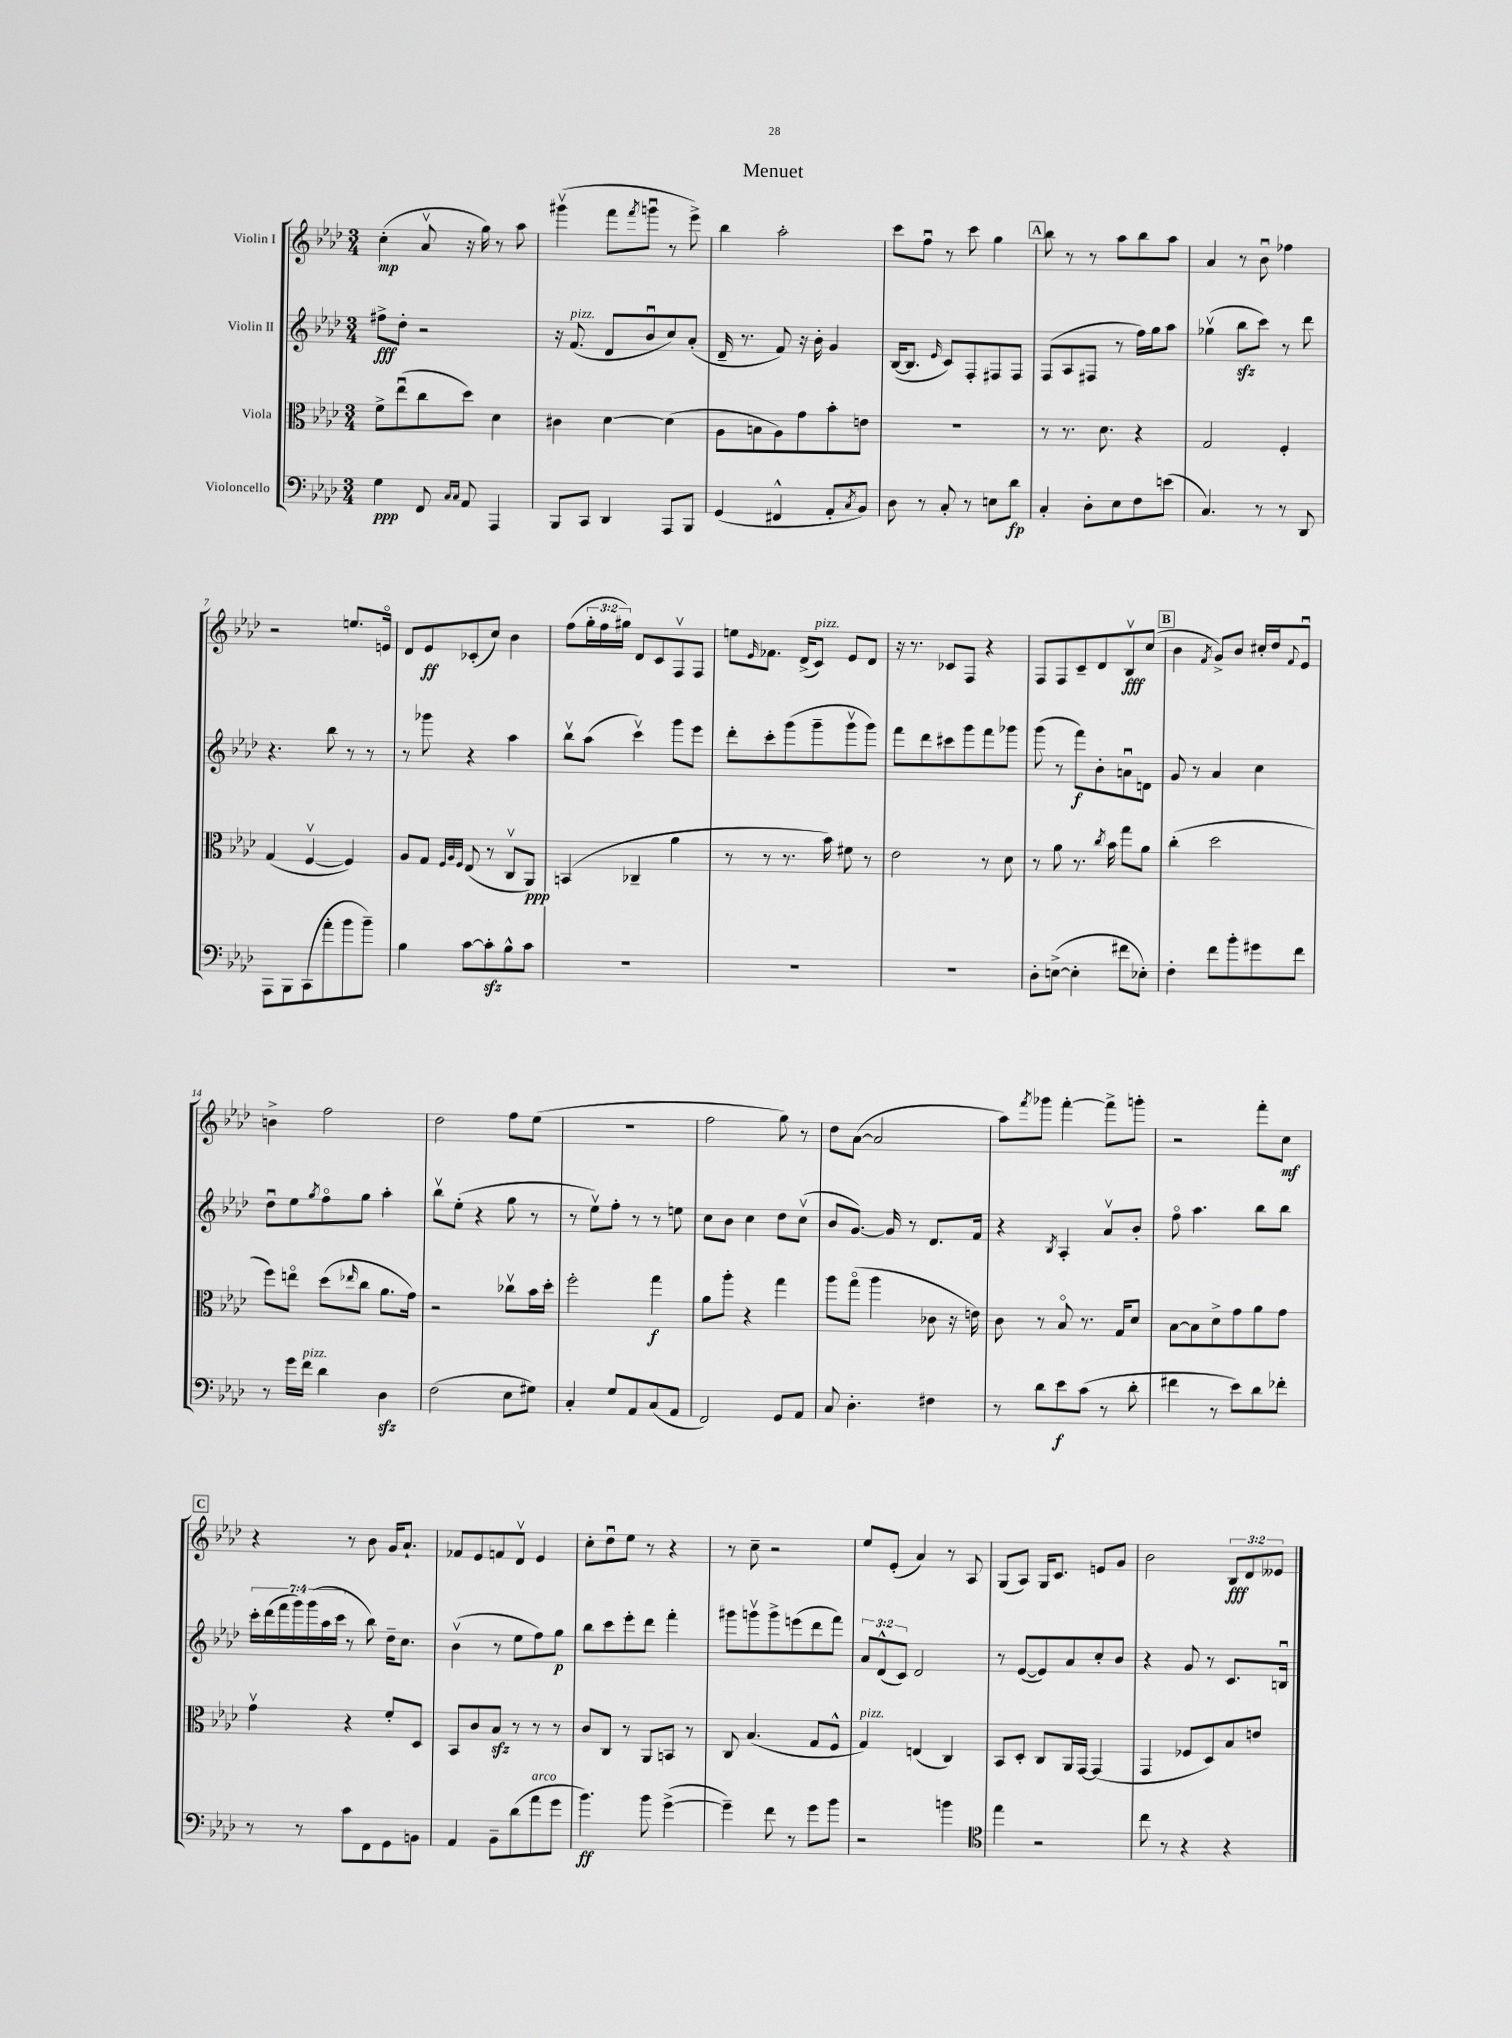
\header { title = "Menuet" }
<<
\new StaffGroup <<
\new Staff = "s0" \with { instrumentName = "Violin I" } {
    \clef treble \key aes \major \numericTimeSignature \time 3/4 \override Staff.TupletNumber.text = #tuplet-number::calc-fraction-text
    c''4-.\mp( aes'8\upbow r16 g''16) r8 aes''8 |
    gis'''4\upbow( f'''8 \acciaccatura { f'''8 } g'''8\downbow r8 ees'''8->) |
    bes''4 aes''2-. |
    c'''8 f''8\downbow r8 c'''8 g''4 |
    \mark \markup { \box "A" } bes''8 r8 r8 aes''8 bes''8 aes''8 |
    aes'4 r8 bes'8\downbow fes''4 |
    r2 e''8. e'16\flageolet |
    des'8 ees'8\ff ces'8-.( c''8) bes'4 |
    f''8( \tuplet 3/2 { g''16-. f''16 gis''16) } des'8 c'8 f8\upbow f8 |
    e''8 \grace { ees'16 } fes'8. des'16->( c'8^\markup { \italic "pizz." }) ees'8 des'8 |
    r16 r8. ces'8 f8 r4 |
    f8 f8 c'8-- des'8 bes8\upbow\fff c''8( |
    \mark \markup { \box "B" } bes'4 \acciaccatura { f'8 } g'8->) bes'8 cis''16-. des''16 \appoggiatura { f'8 } ees'8\downbow |
    b'4-> f''2 |
    des''2 f''8 ees''8( |
    R2. |
    f''2 g''8) r8 |
    des''8 aes'8~( aes'2 |
    aes''8) \acciaccatura { f'''8 } ges'''8 f'''4~-. f'''8-> g'''8-. |
    r2 f'''8-. c''8\mf |
    \mark \markup { \box "C" } r4 r8 bes'8 g'16 aes'8.-! |
    fes'8 ees'8 f'8 des'8\upbow ees'4 |
    c''8-. des''8\downbow ees''8 r8 r4 |
    r8 c''8-- r2 |
    ees''8 ees'8-.( aes'4) r8 aes8 |
    g8( aes8) g16 c'8. e'8 g'8 |
    bes'2 \tuplet 3/2 { bes8\fff des'8 eeses'8 } \bar "|." |
}
\new Staff = "s1" \with { instrumentName = "Violin II" } {
    \clef treble \key aes \major \numericTimeSignature \time 3/4 \override Staff.TupletNumber.text = #tuplet-number::calc-fraction-text
    fis''8->\fff des''8-. r2 |
    r16 f'8.^\markup { \italic "pizz." }( des'8 bes'8\downbow c''8) aes'8-.( |
    des'16-- r8. f'8) r16 bes'16-. g'4 |
    bes16~( bes8. \grace { ees'16 } c'8) f8-. fis8 fis8 |
    \mark \markup { \box "A" } f8( aes8 fis8 r8 f''16) g''16 aes''8 |
    ges''4\upbow( bes''8\sfz c'''8) r8 des'''8 |
    r4. bes''8 r8 r8 |
    r8 ges'''8 r4 aes''4 |
    bes''8\upbow aes''8( c'''4\upbow) g'''8 ees'''8 |
    des'''8-. c'''8-. g'''8( g'''8-- g'''8\upbow g'''8) |
    f'''8 des'''8 cis'''8 g'''8 f'''8 ges'''8 |
    g'''8( r8 f'''8\f) bes'8-. a'8\downbow d'8 |
    \mark \markup { \box "B" } g'8 r8 aes'4 c''4 |
    des''8\downbow ees''8 \acciaccatura { g''8 } f''8\flageolet g''8 aes''4-. |
    bes''8\upbow ees''8-.( r4 g''8 r8 |
    r8 ees''8\upbow) f''8-. r8 r8 e''8 |
    c''8 bes'8 c''4 des''8 c''8\upbow( |
    bes'8 g'8.~) g'16 r8 des'8. f'16 |
    r4 \acciaccatura { bes8 } aes4-. aes'8\upbow bes'8-. |
    f''8\flageolet aes''4. bes''8 bes''8 |
    \mark \markup { \box "C" } \tuplet 7/4 { c'''16-. des'''16( f'''16 g'''16) g'''16( aes''16 c'''16 } r8 bes''8) des''16-- c''8. |
    bes'4\upbow( r8 ees''8 f''8) g''8\p |
    bes''8 c'''8 ees'''8-. des'''8 f'''4-. |
    gis'''8 g'''8\upbow g'''8-> e'''8( des'''8 f'''8) |
    \tuplet 3/2 { aes'8 des'8-^( c'8) } des'2 |
    r8 ees'8~( ees'8) aes'8 c''8-. bes'8 |
    r4 g'8 r8 c'8. b16\downbow \bar "|." |
}
\new Staff = "s2" \with { instrumentName = "Viola" } {
    \clef alto \key aes \major \numericTimeSignature \time 3/4
    f'8-> ees''8\downbow( c''8 des''8) des'4 |
    cis'4 des'4~ des'4( |
    aes8 b8 aes8) g'8 bes'8-. e'8 |
    R2. |
    \mark \markup { \box "A" } r8 r8. des'8. r4 |
    g2 f4-. |
    g4( f4~\upbow f4) |
    aes8 g8 \grace { f32 aes32 f32 } ees8( r8 c8\upbow aes,8\ppp) |
    b,4( ces4-- aes'4 |
    r8 r8 r8. bes'16) fis'8 r8 |
    ees'2 r8 des'8 |
    r8 aes'8 r8. \acciaccatura { c''8 } bes'16 g''8 aes'8 |
    \mark \markup { \box "B" } c''4-.( des''2 |
    f''8) e''8\flageolet des''8( \grace { ees''16 } c''8 aes'8. g'16) |
    r2 ces''8\upbow bes'16 des''16-. |
    f''2-. g''4\f |
    aes'8 aes''8-. r4 g''4 |
    aes''8 g''8\flageolet( aes''4 ces'8 r16 e'16) |
    c'8 r8 bes8\flageolet r8. g16 des'8 |
    bes8~ bes8 des'8-> g'8 aes'8 g'8 |
    \mark \markup { \box "C" } g'4\upbow r4 f'8-. des8 |
    bes,8 c'8 bes8\sfz r8 r8 r8 |
    c'8 c8 r8 aes,8 b,8 r8 |
    c8 bes4.( g8 f8-^ |
    g4^\markup { \italic "pizz." }) e4( c4) |
    bes,8 des8-. c8 aes,16 g,16~ g,4( |
    g,4 fes8 des8) bes8 e'8 \bar "|." |
}
\new Staff = "s3" \with { instrumentName = "Violoncello" } {
    \clef bass \key aes \major \numericTimeSignature \time 3/4
    g4\ppp f,8 \grace { c16 c16 } aes,8 aes,,4 |
    bes,,8 c,8 des,4 aes,,8 bes,,8 |
    g,4( fis,4-^ aes,8-. \acciaccatura { c8 } bes,8) |
    des8 r8 c8-. r8 e8 des'8\fp |
    \mark \markup { \box "A" } c4-. des8-. ees8 f8 e'8( |
    c4.) r8 r8 des,8 |
    aes,,8 bes,,8 c,8( aes'8-. bes'8 bes'8--) |
    bes4 c'8~ c'8-.\sfz bes8-^ c'8 |
    R2. |
    R2. |
    R2. |
    des8-. e8~->( e4-. fis'8 ees8-.) |
    \mark \markup { \box "B" } f4-. f'8 bes'8-. gis'8 f'8 |
    r8 g'16 f'16^\markup { \italic "pizz." } des'4 des4\sfz |
    f2( ees8 gis8) |
    c4-. g8 aes,8 c8( aes,8 |
    f,2) g,8 aes,8 |
    c8 des4.-. fis4 |
    r8 des'8 ees'8\f c'8( r8 des'8-. |
    fis'4 r8 ees'8) des'8 fes'8-. |
    \mark \markup { \box "C" } r8 r8 c'8 f,8 g,8 b,8 |
    aes,4 bes,8-- des'8( aes'8^\markup { \italic "arco" } g'8 |
    bes'4.\ff) bes'8 g'4~->( |
    g'4--) f'8 r8 g'8 bes'8 |
    r2 b'4 |
    \clef tenor ees''4 r2 |
    c''8 r8 r4 r4 \bar "|." |
}
>>
>>
